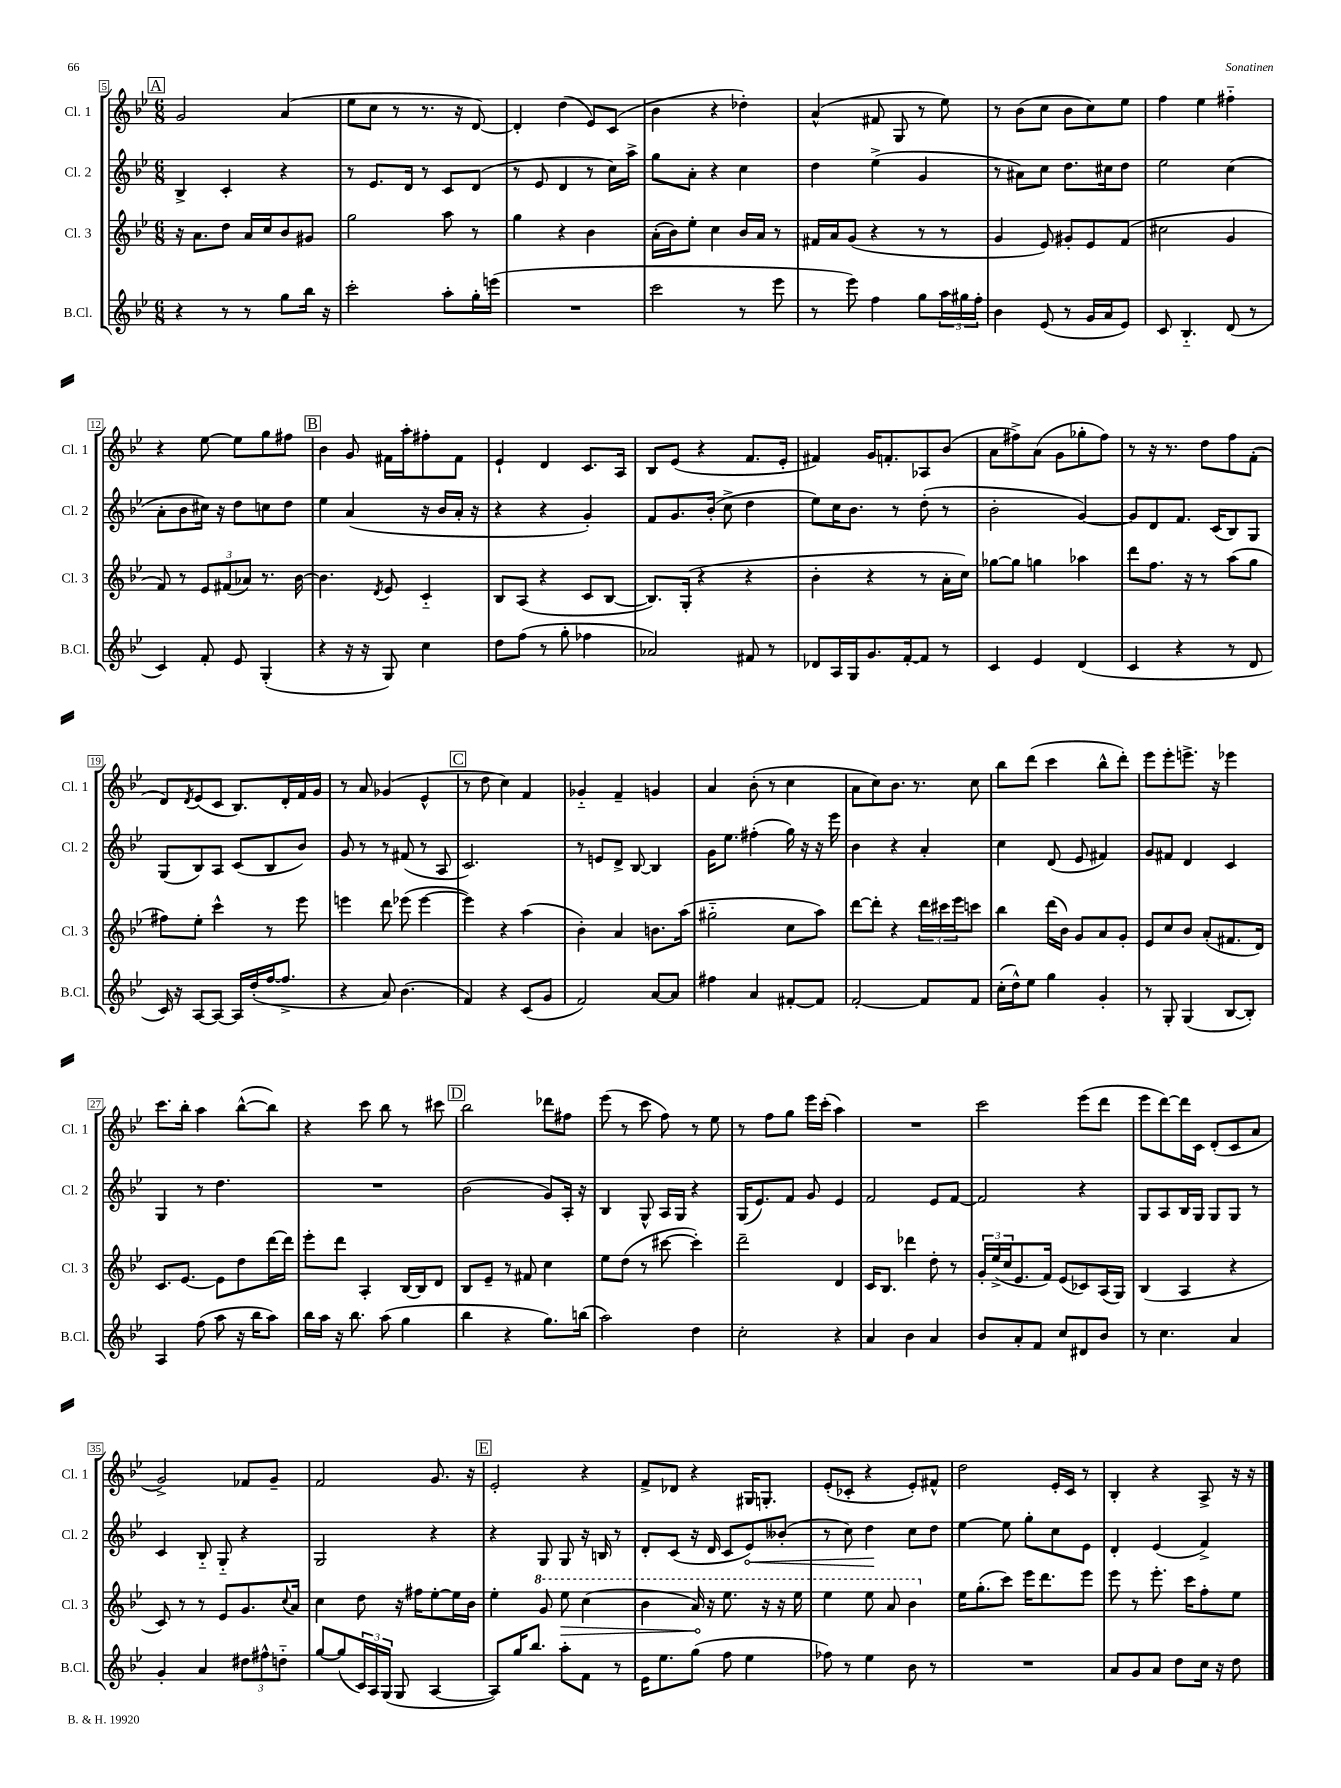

**kern	**kern	**kern	**kern
*staff4	*staff3	*staff2	*staff1
*clefG2	*clefG2	*clefG2	*clefG2
*k[b-e-]	*k[b-e-]	*k[b-e-]	*k[b-e-]
*M6/8	*M6/8	*M6/8	*M6/8
4r	16r	4B-^/	2g/
.	8.a\L	.	.
8r	8dd\J	4c'/	.
8r	16a/LL	.	.
.	16cc/J	.	.
8gg\L	8b-/	4r	(4a/
16bb-\Jk	8g#/J	.	.
16r	.	.	.
=	=	=	=
2ccc'\	2gg\	8r	8ee-\L
.	.	8.e-/L	8cc\J
.	.	.	8r
.	.	16d/Jk	.
.	.	8r	8.r
8aa'\L	8aa\	8c/L	.
.	.	.	16r
16gg'\L	8r	(8d/J	[8d/)
(16eee\JJ	.	.	.
=	=	=	=
2.r	4gg\	8r	4d'/]
.	.	8e-/	.
.	4r	4d/	(4dd\
.	4b-\	8r	8e-/L)
.	.	16cc\LL)	(8c/J
.	.	16aa^\JJ	.
=	=	=	=
2ccc\	(16a'\LL	8gg\L	4b-\
.	16b-\J)	.	.
.	8ee-'\J	8a'\J	.
.	4cc\	4r	4r
8r	16b-/LL	4cc\	4dd-'\)
.	16a/JJ	.	.
8eee-\	8r	.	.
=	=	=	=
8r	16f#/LL	4dd\	(4a^^/
.	16a/J	.	.
8eee-\)	(8g/J	.	.
4ff\	4r	(4ee-^\	8f#/
.	.	.	8G/
8gg\L	8r	4g/	8r
24aa\L	8r	.	8ee-\)
24gg#\	.	.	.
24ff'\JJ	.	.	.
=	=	=	=
4b-\	4g/	8r	8r
.	.	8a#\L)	(8b-\L
(8e-/	8e-/)	8cc\J	8cc\J
8r	8g#'/L	8.dd\L	8b-\L
16g/LL	8e-/	.	8cc\)
16a/J	.	16cc#\k	.
8e-/J)	(8f/J	8dd\J	8ee-\J
=	=	=	=
8c/	2cc#\	2ee-\	4ff\
4.B-'~/	.	.	.
.	.	.	4ee-\
(8d/	4g/	(4cc\	4ff#'~\
8r	.	.	.
=	=	=	=
4c/)	8f/)	8a'\L	4r
.	8r	8b-\	.
8f'/	12e-/L	16cc#\Jk)	[8ee-\
.	.	16r	.
.	(12f#/	.	.
8e-/	.	8dd\L	8ee-\]L
.	12a-/J)	.	.
(4G'/	8.r	8cc\	8gg\
.	.	8dd\J	8ff#\J
.	[16b-\	.	.
=	=	=	=
4r	4.b-\]	4ee-\	4b-\
16r	.	(4a/	8g/
16r	.	.	.
.	8qd/	.	.
8G/)	8e-/	.	16f#\LL
.	.	.	16aa'\J
4cc\	4c'~/	16r	8ff#'\
.	.	16b-/LL	.
.	.	16a'/JJ	8f#\J
.	.	16r	.
=	=	=	=
8dd\L	8B-/L	4r	4e-`/
(8ff\J	(8A/J	.	.
8r	4r	4r	4d/
8gg'\	.	.	.
4ff-\	8c/L	4g'/)	8.c/L
.	[8B-/J	.	.
.	.	.	16A/Jk
=	=	=	=
2a-/)	8.B-/]L)	8f/L	8B-/L
.	.	8.g/	(8e-/J
.	(16G'/Jk	.	.
.	4r	.	4r
.	.	(16b-'/Jk	.
.	.	8cc^\	.
8f#/	4r	4dd\	8.f/L
8r	.	.	.
.	.	.	16e-'/Jk
=	=	=	=
8d-/L	4b-'\	8ee-\L)	4f#/)
16A/L	.	16cc\K	.
16G/J	.	8.b-\J	.
8.g/	4r	.	16g/LK
.	.	.	8.f'/
.	.	8r	.
[16f'/k	.	.	.
8f/]J	8r	(8dd'\	8A-/
8r	16a'\LL	8r	(8b-/J
.	16cc\JJ)	.	.
=	=	=	=
4c/	[8gg-\L	2b-'\	8a\L
.	8gg-\]J	.	8ff#^\)
4e-/	4gg\	.	(8a\J
.	.	.	8g\L
(4d/	4aa-\	[4g/)	8gg-'\
.	.	.	8ff#\J)
=	=	=	=
4c/	8ddd\L	8g/]L	8r
.	8.ff\J	8d/	16r
.	.	.	8.r
4r	.	8.f/J	.
.	16r	.	.
.	8r	.	8dd\L
.	.	(16c/LK	.
8r	(8aa\L	8B-/)	8ff\
8d/	8gg\J	8G/J	(8f'\J
=	=	=	=
16c/)	8ff#\L)	(8G/L	8d/L)
16r	.	.	.
.	.	.	8qd/
[8A/L	8ee-'\J	8B-/)	(8e-/
8A/_J	4ccc^^\	8A/J	8c/J
16A/]LL	.	(8c/L	8.B-/L)
(16dd'/	.	.	.
[16ff/J	8r	8B-/	.
8.ff^/]J	.	.	16d'/L
.	8eee-\	8b-/J)	16f/
.	.	.	16g/JJ
=	=	=	=
4r	4eee\	8g/	8r
.	.	8r	8a/
8a/)	8ddd\	8r	(4g-/
(4.b-\	(8eee-\	(8f#/	.
.	[4eee-\	8r	4e-^^/
.	.	8A/	.
=	=	=	=
4f/)	4eee-\])	2.c/)	8r
.	.	.	8dd\
4r	4r	.	4cc\)
(8c/L	(4aa\	.	4f/
8g/J	.	.	.
=	=	=	=
2f/)	4b-'\)	8r	4g-'~/
.	.	8e/L	.
.	4a/	8d^/J	4f~/
.	.	[8B-/	.
[8a/L	8.b\L	4B-/]	4g/
8a/]J	.	.	.
.	(16aa\Jk	.	.
=	=	=	=
4ff#\	2gg#'~\	16g\LK	4a/
.	.	8.ee-\J	.
4a/	.	(4ff#'\	(8b-'\
.	.	.	8r
[8f#'/L	8cc\L	16gg\)	4cc\
.	.	16r	.
8f#/]J	8aa\J)	16r	.
.	.	16eee-\	.
=	=	=	=
[2f'/	[8ddd\L	4b-\	8a\L
.	8ddd'\]J	.	8cc\)
.	4r	4r	8.b-\J
.	.	.	8.r
8f/]L	24ddd\LL	4a'/	.
.	24ccc#\	.	.
.	24eee-\J	.	.
8f/J	8ccc\J	.	8cc\
=	=	=	=
(16cc'\LL	4bb-\	4cc\	8bb-\L
16dd^^\J)	.	.	.
8ee-\J	.	.	(8ddd\J
4gg\	(16ddd\LL	(8d/	4ccc\
.	16b-\JJ)	.	.
.	8g/L	8e-/	.
4g'/	8a/	4f#/)	8bb-^^\L
.	8g'/J	.	8ddd'\J)
=	=	=	=
8r	8e-/L	8g/L	8eee-\L
8G'/	8cc/	8f#/J	8eee-'\
(4G/	8b-/J	4d/	8.eee^\J
.	(8a'/L	.	.
.	.	.	16r
[8B-/L	8.f#/	4c/	4eee-\
8B-'/]J)	.	.	.
.	16d/Jk)	.	.
=	=	=	=
4A/	8.c/L	4G/	8.ccc\L
.	[8.e-/J	.	16bb-'\Jk
(8ff\	.	8r	4aa\
8aa\	8e-\]L	4.dd\	.
16r	8dd\	.	([8bb-^^\L
16bb-\LK	.	.	.
8aa\J)	[16ddd\L	.	8bb-\]J)
.	16ddd\]JJ	.	.
=	=	=	=
16bb-\LL	8eee-'\L	2.r	4r
16aa\JJ	.	.	.
16r	8ddd\J	.	.
8.bb-\	.	.	.
.	4A'/	.	8ccc\
(8aa\	.	.	8bb-\
4gg\	[16B-/LL	.	8r
.	16B-/]J	.	.
.	8d/J	.	8ccc#\
=	=	=	=
4bb-\	8B-/L	(2b-\	2bb-\
.	8e-~/J	.	.
4r	8r	.	.
.	8f#/	.	.
8.gg\L)	4cc\	8g/L)	8ddd-\L
.	.	16A'/Jk	8ff#\J
(16bb\Jk	.	16r	.
=	=	=	=
2aa\)	8ee-\L	4B-/	(8eee-\
.	(8dd\J	.	8r
.	8r	8G^^/	8ccc\
.	[8ccc#\	16A/LL	8ff\)
.	.	16G/JJ	.
4dd\	4ccc#'\])	4r	8r
.	.	.	8ee-\
=	=	=	=
2cc'\	2ddd~\	(16G/LK	8r
.	.	8.e-/)	.
.	.	.	8ff\L
.	.	8f/J	8gg\J
.	.	8g/	16eee-\LL
.	.	.	(16ccc'\JJ
4r	4d/	4e-/	4aa\)
=	=	=	=
4a/	16c/LK	2f/	2.r
.	8.B-/J	.	.
4b-\	4ddd-\	.	.
4a/	8dd'\	8e-/L	.
.	8r	[8f/J	.
=	=	=	=
8b-/L	24g'/LL	2f/]	2ccc\
.	(24ee-^/	.	.
.	24cc/J	.	.
8a'/	8.e-/	.	.
8f/J	.	.	.
.	16f/Jk)	.	.
8cc/L	(8e-/L	.	.
8d#/	8c-/)	4r	(8eee-\L
8b-/J	(16A/L	.	8ddd\J
.	16G/JJ)	.	.
=	=	=	=
8r	(4B-/	8G/L	8eee-\L
4.cc\	.	8A/	[8ddd\)
.	4A/	16B-/L	16ddd\]L
.	.	16G/JJ	16c\JJ
.	.	8G/L	(8d'/L
4a/	4r	8G/J	8c/
.	.	8r	8a/J
=	=	=	=
4g'/	8c/)	4c/	2g^/)
.	8r	.	.
4a/	8r	8B-'~/	.
.	8e-/L	8G'~/	.
12dd#\L	8.g/	4r	8f-/L
12ff#^^\	.	.	.
.	.	.	8g~/J
12dd'~\J	.	.	.
.	8qqcc/	.	.
.	16a/Jk	.	.
=	=	=	=
[8gg/L	4cc\	2G/	2f/
(8gg/]	.	.	.
24c/L)	8dd\	.	.
24A/	.	.	.
(24G/JJ	.	.	.
8G/	16r	.	.
.	16ff#\LK	.	.
[4A/	[8ee-'\	4r	8.g/
.	16ee-\]L	.	.
.	16b-\JJ	.	16r
=	=	=	=
8A/]L)	4ee-'\	4r	2e-'/
16gg/K	.	.	.
8.bb-/J	.	.	.
.	8gg/	8G/	.
8aa'\L	8eee-\	8G/	.
8f\J	(4ccc\	16r	4r
.	.	16B/	.
8r	.	8r	.
=	=	=	=
16e-\LK	4bb-\	8d'/L	8f^/L
8.ee-\	.	.	.
.	.	(8c/J	8d-/J
(8gg\J	16aa/)	16r	4r
.	16r	16d/	.
8ff\	8.eee-\	8c/L	.
4ee-\	.	8e-/)	16G#/LK
.	16r	.	8.G'/J
.	16r	(8b--'/J	.
.	16eee-\	.	.
=	=	=	=
8ff-\)	4eee-\	8r	(8e-'/L
8r	.	8cc\)	8c-'/J
4ee-\	8eee-\	4dd\	4r
.	8aa/	.	.
8b-\	4bb-\	8cc\L	8e-'/L)
8r	.	8dd\J	8f#^^/J
=	=	=	=
2.r	16ee-\LK	[4ee-\	2dd\
.	(8.gg'\	.	.
.	8ccc\J)	8ee-\]	.
.	16eee-\LK	8gg'\L	.
.	8.ddd\	.	.
.	.	8cc\	16e-'/LL
.	.	.	16c/JJ
.	8eee-\J	8e-\J	8r
=	=	=	=
8a/L	8eee-\	4d'/	4B-'/
8g/	8r	.	.
8a/J	8.eee-'\	(4e-/	4r
8dd\L	.	.	.
.	16ccc\LK	.	.
16cc\Jk	8ff'\	4f^/)	8A^/
16r	.	.	.
8dd\	8ee-\J	.	16r
.	.	.	16r
==	==	==	==
*-	*-	*-	*-
